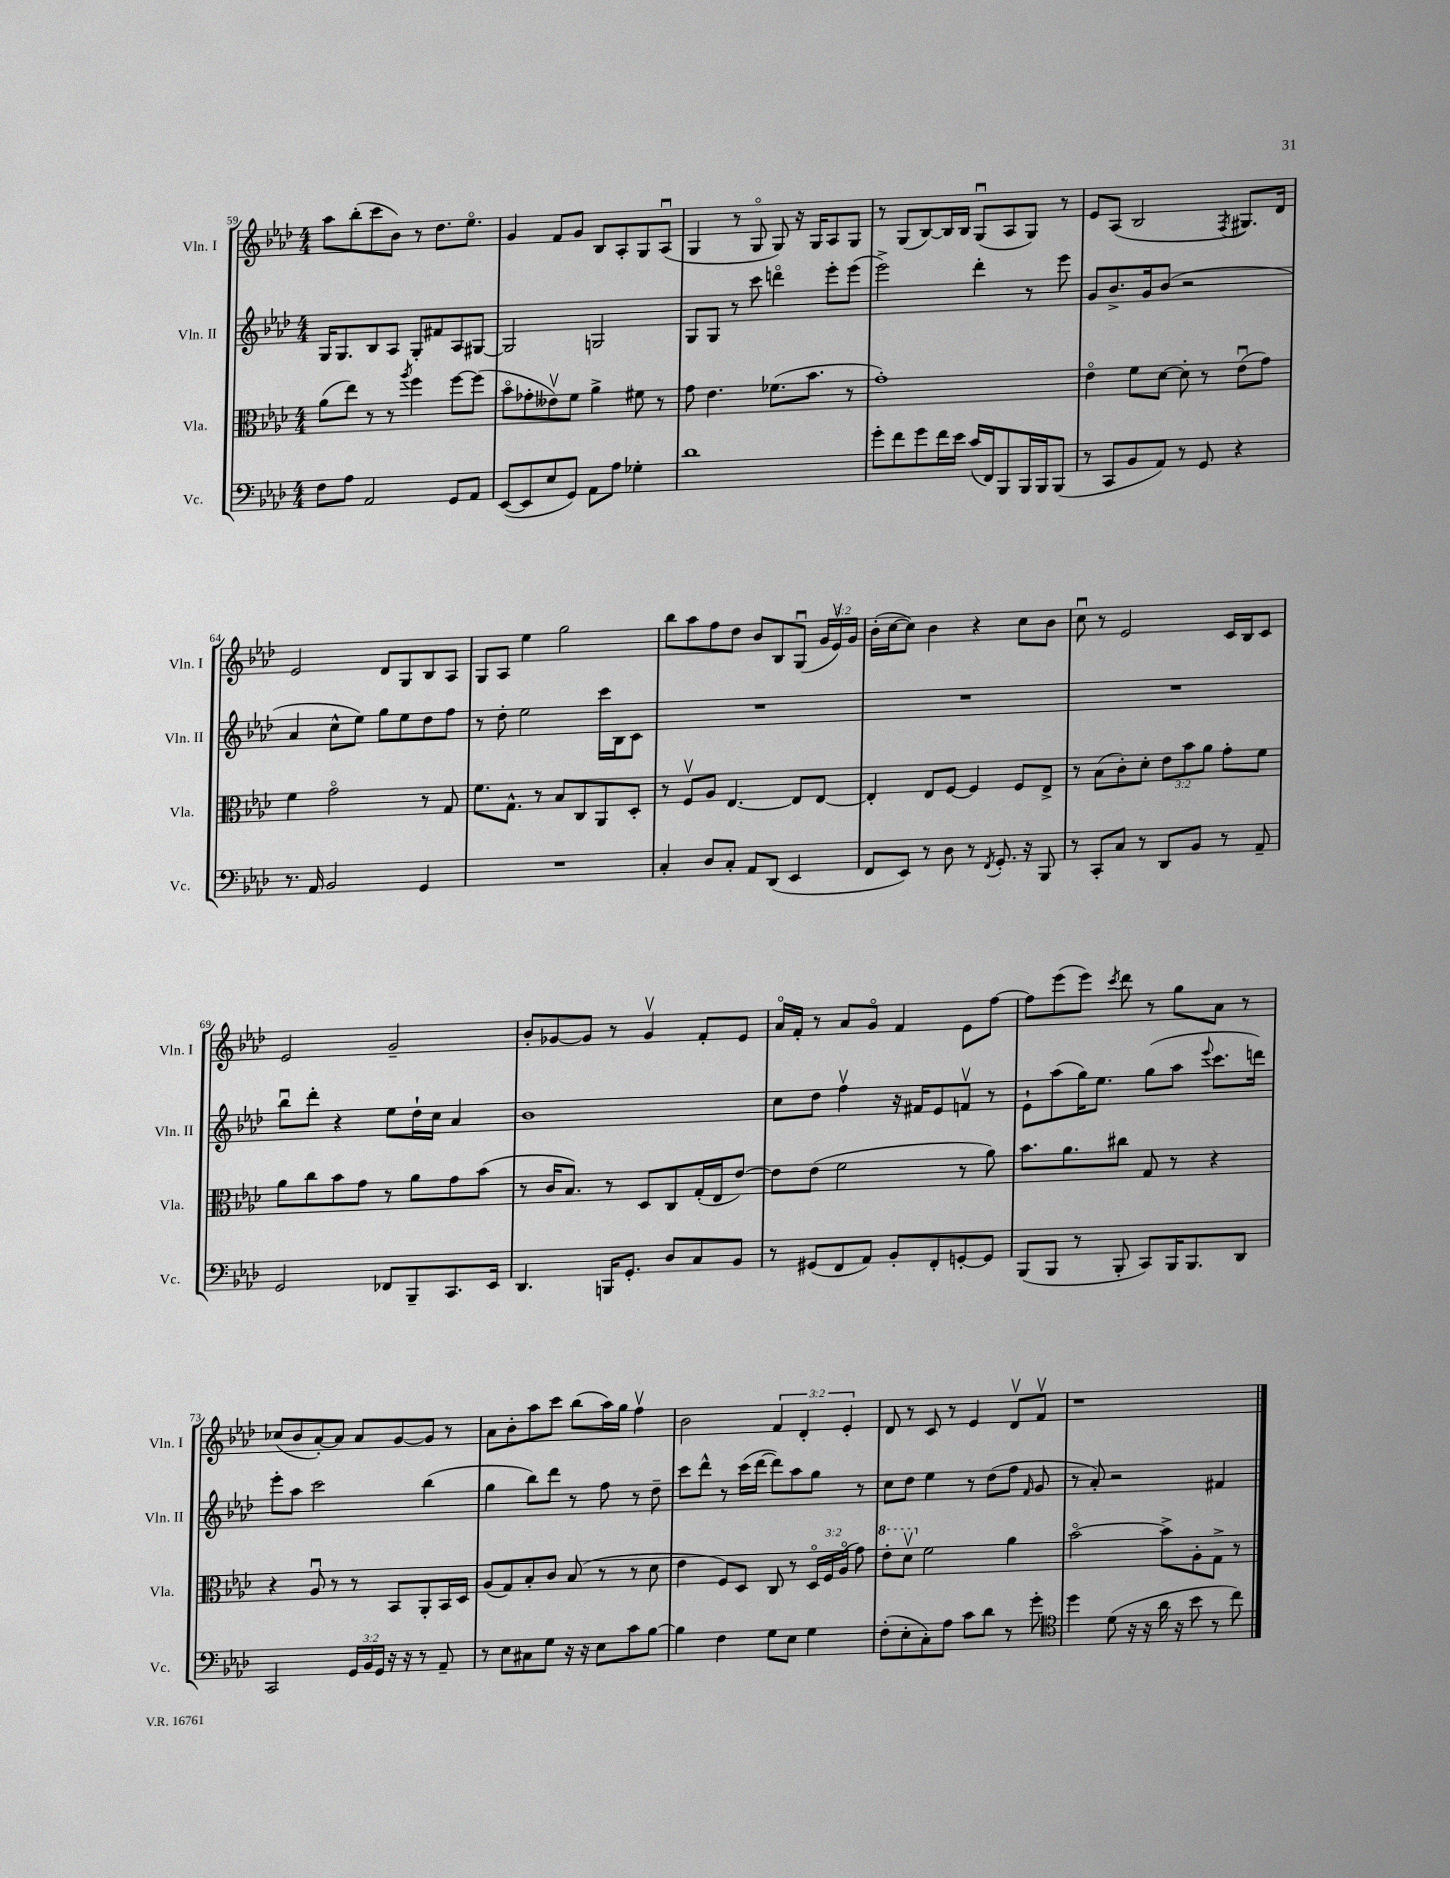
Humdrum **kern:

**kern	**kern	**kern	**kern
*part4	*part3	*part2	*part1
*staff4	*staff3	*staff2	*staff1
*I"Vc.	*I"Vla.	*I"Vln. II	*I"Vln. I
*I'Vc.	*I'Vla.	*I'Vln. II	*I'Vln. I
*clefF4	*clefC3	*clefG2	*clefG2
*k[b-e-a-d-]	*k[b-e-a-d-]	*k[b-e-a-d-]	*k[b-e-a-d-]
*M4/4	*M4/4	*M4/4	*M4/4
=59	=59	=59	=59
8F\L	(8a-\L	16G/KL	8aa-\L
.	.	8.G/	.
8A-\J	8ee-\J)	.	(8bb-'\
2AA-/	8r	8B-/	8ccc\
.	8r	8A-/J	8b-\J)
.	8qaa-/	.	.
.	4ff\	8G'/L	8r
.	.	8f#X/	8.dd-\L
8GG/L	[8ff\L	8A-/	.
.	.	.	8.ee-\J
8AA-/J	(8ff\J]	[8G#X/J	.
=60	=60	=60	=60
([8EE-/L	8b-\L	2G#/]	4g/
8EE-/]	8g-X'\	.	.
8E-/	8e--Xv\)	.	8f/L
8GG/J)	8f\J	.	8g/J
8AA-\L	4a-^\	2Gn/	8B-/L
8A-\J	.	.	8A-'/
4G-X'\	8f#X\	.	8G/
.	8r	.	(8A-u/J
=61	=61	=61	=61
1d-	8g\	8G/L	4G/
.	4.e-\	8G/J	.
.	.	8r	8r
.	.	8ccc\	8G/
.	(8.f-X\L	4dddn\	8G/)
.	.	.	16r
.	8.b-\J	.	16G/KL
.	.	8eee-'\L	8A-/
.	8r	(8eee-\J	8G/J
=62	=62	=62	=62
8g'\L	1g')	2eee-^\)	8r
8f\	.	.	(8G/L
8g\	.	.	[8B-/)
16f\L	.	.	16B-/L]
16e-\JJ	.	.	16B-/JJ
(16c/LL	.	4ddd-'\	(8Gu/L
16FF/J)	.	.	.
8BBB-/	.	.	8A-/
16BBB-/L	.	8r	8G/J)
16BBB-/J	.	.	.
(8BBB-/J	.	8eee-\	8r
=63	=63	=63	=63
8r	4e-\	8g/L	8e-/L
8CC/L	.	8.b-^/	(8A-/J
8BB-/	8f\L	.	2B-/
.	.	16g/k	.
8AA-/J)	[8d-\J	(8b-/J	.
8r	8d-'\]	2r	.
8GG/	8r	.	.
.	.	.	8qF/
4r	(8e-u\L	.	8.G#X/L)
.	8g\J)	.	.
.	.	.	16d-/Jk
!!LO:LB:g=z
=64	=64	=64	=64
8.r	4f\	4a-/	2e-/
16AA-/	.	.	.
2BB-/	2g\	8cc^^\L	.
.	.	8ee-\J)	.
.	.	8gg\L	8d-/L
.	.	8ee-\	8G/
4GG/	8r	8dd-\	8B-/
.	8G/	8ff\J	8A-/J
=65	=65	=65	=65
1r	8.f\L	8r	8G/L
.	.	8dd-'\	8A-/J
.	8.G^^\J	.	.
.	.	2ee-\	4ee-\
.	8r	.	.
.	8B-/L	.	2gg\
.	8C/	.	.
.	8AA-/	16ccc\LL	.
.	.	16B-\J	.
.	8D-'/J	8c\J	.
=66	=66	=66	=66
4C'/	8r	1r	8bb-\L
.	8Fv/L	.	8aa-\
8D-/L	8A-/J	.	8ff\
8C'/J	[4.E-/	.	8dd-\J
8AA-/L	.	.	8b-/L
(8DD-/J	.	.	8B-/
4EE-/	8E-/L]	.	(8Gu/J
.	[8E-/J	.	24g/LL
.	.	.	24e-v/)
.	.	.	24g/JJ
=67	=67	=67	=67
8FF/L	4E-'/]	1r	(16b-'\LL
.	.	.	[16cc\J
8EE-/J)	.	.	8cc\J])
8r	8E-/L	.	4b-\
8D-\	[8F/J	.	.
8r	4F/]	.	4r
8qFF/	.	.	.
8.GG'/	.	.	.
.	8F/L	.	8cc\L
16r	.	.	.
8BBB-/	8E-^/J	.	8b-\J
=68	=68	=68	=68
8r	8r	1r	8ccu\
8CC'/L	(8B-\L	.	8r
8C/J	8c'\)	.	2e-/
8r	8d-'\J	.	.
8DD-/L	12e-\L	.	.
.	12b-\	.	.
8BB-/J	.	.	.
.	12a-\J	.	.
8r	8g'\L	.	16c/LL
.	.	.	16B-/J
8AA-~/	8f\J	.	8c/J
!!LO:LB:g=z
=69	=69	=69	=69
2GG/	8a-\L	8bb-u\L	2e-/
.	8cc\	8ddd-'\J	.
.	8b-\	4r	.
.	8g\J	.	.
8FF-X/L	8r	8ee-\L	2g~/
8BBB-~/	8a-\L	16dd-`\L	.
.	.	16cc\JJ	.
8.CC/	8g\	4a-/	.
.	(8b-\J	.	.
16EE-/Jk	.	.	.
=70	=70	=70	=70
4.DD-/	8r	1b-	8b-'/L
.	16c/KL	.	[8g-X/
.	8.B-/J)	.	.
.	.	.	8g-/J]
16BBBn/KL	8r	.	8r
8.GG'/J	.	.	.
.	8D-/L	.	4g-v/
8D-/L	8C/	.	.
8C/	(16G'/L	.	8f'/L
.	16E-/J	.	.
8BB-/J	[8e-/J)	.	8e-/J
=71	=71	=71	=71
8r	8e-\L]	8cc\L	16a-/LL
.	.	.	16f'/JJ
(8GG#X/L	(8e-\J	8dd-\J	8r
8FF/	2f\	4ffv\	8a-/L
8AA-/J)	.	.	8g/J
8BB-'/L	.	16r	4f/
.	.	16f#X/KL	.
8FF'/	.	8e-/	.
[8GGn'/	8r	8fnv/J	8e-\L
8GG/J]	8a-\)	8r	[8ff\J
=72	=72	=72	=72
(8BBB-/L	8.b-\L	8e-`\L	8ff\L]
8BBB-/J	.	(8aa-\	(8eee-\
.	8.a-\	.	.
8r	.	16gg\K)	8eee-\J)
.	.	8.ee-\J	.
.	.	.	8qccc/
8BBB-'/	8cc#X\J	.	8ddd-\
8CC/L)	8G/	(8gg\L	8r
16BBB-/K	8r	8aa-\J	8gg\L
8.BBB-/	.	.	.
.	.	8qqeee-/	.
.	4r	8.ccc\L	8a-\J
8DD-/J	.	.	8r
.	.	16dddn\Jk)	.
!!LO:LB:g=z
=73	=73	=73	=73
2CC/	4r	8eee-'\L	(8cc-X/L
.	.	8aa-\J	8b-/
.	8A-u/	2ccc\	[8a-'/)
.	8r	.	8a-/J]
24GG/LL	8r	.	8a-/L
24BB-/	.	.	.
24GG/JJ	.	.	.
16r	8BB-/L	.	[8g/
16r	.	.	.
8r	8AA-'/	(4bb-\	8g/J]
8AA-~/	16BB-/L	.	8r
.	16D-/JJ	.	.
=74	=74	=74	=74
8r	(8A-/L	4gg\	8a-\L
8E-\L	8G/)	.	8b-'\
8C#X\	8B-'/	8bb-\L)	8aa-\
8G\J	8c/J	8ddd-\J	8ccc\J
16r	(8B-/	8r	(8bb-\L
16r	.	.	.
8E-\L	8r	8ff\	16aa-\L)
.	.	.	16gg\JJ
8c\	8r	8r	4ffv\
[8B-\J	8d-\	8dd-~\	.
=75	=75	=75	=75
4B-\]	4e-\	8ccc\L	2b-\
.	.	8ddd-^^\J	.
4F\	8F/L)	8r	.
.	8D-/J	(16ccc\LL	.
.	.	[16ddd-\JJ	.
8G\L	8C/	8ddd-\L])	6f/
8E-\J	8r	8aa-\	.
.	.	.	6d-'/
4G\	24D-/LL	8gg\J	.
.	24F/	.	.
.	(24A-/JJ	.	6e-'/
.	8g\)	8r	.
=76	=76	=76	=76
*	*8va	*	*
(8F'\L	8ee-'\L	8cc\L	8d-/
8E-'\	8dd-v\J	8dd-\J	8r
*	*X8va	*	*
8C'\)	2f\	4ee-\	8c/
8A-\J	.	.	8r
8c\L	.	8r	4e-/
8d-\J	.	(8dd-\L	.
8r	4a-\	8ff\J	8d-v/L
.	.	16qqf/	.
8g'\	.	8g/	8fv/J
=77	=77	=77	=77
*clefC4	*	*	*
4dd-\	[2b-\	8r	1r
.	.	8a-'/)	.
(8d-\	.	2r	.
16r	.	.	.
16r	.	.	.
16a-\	8b-^\L]	.	.
16r	.	.	.
8b-\	8A-'\	.	.
8r	8G^\J	4f#X/	.
8cc\)	8r	.	.
==	==	==	==
*-	*-	*-	*-
